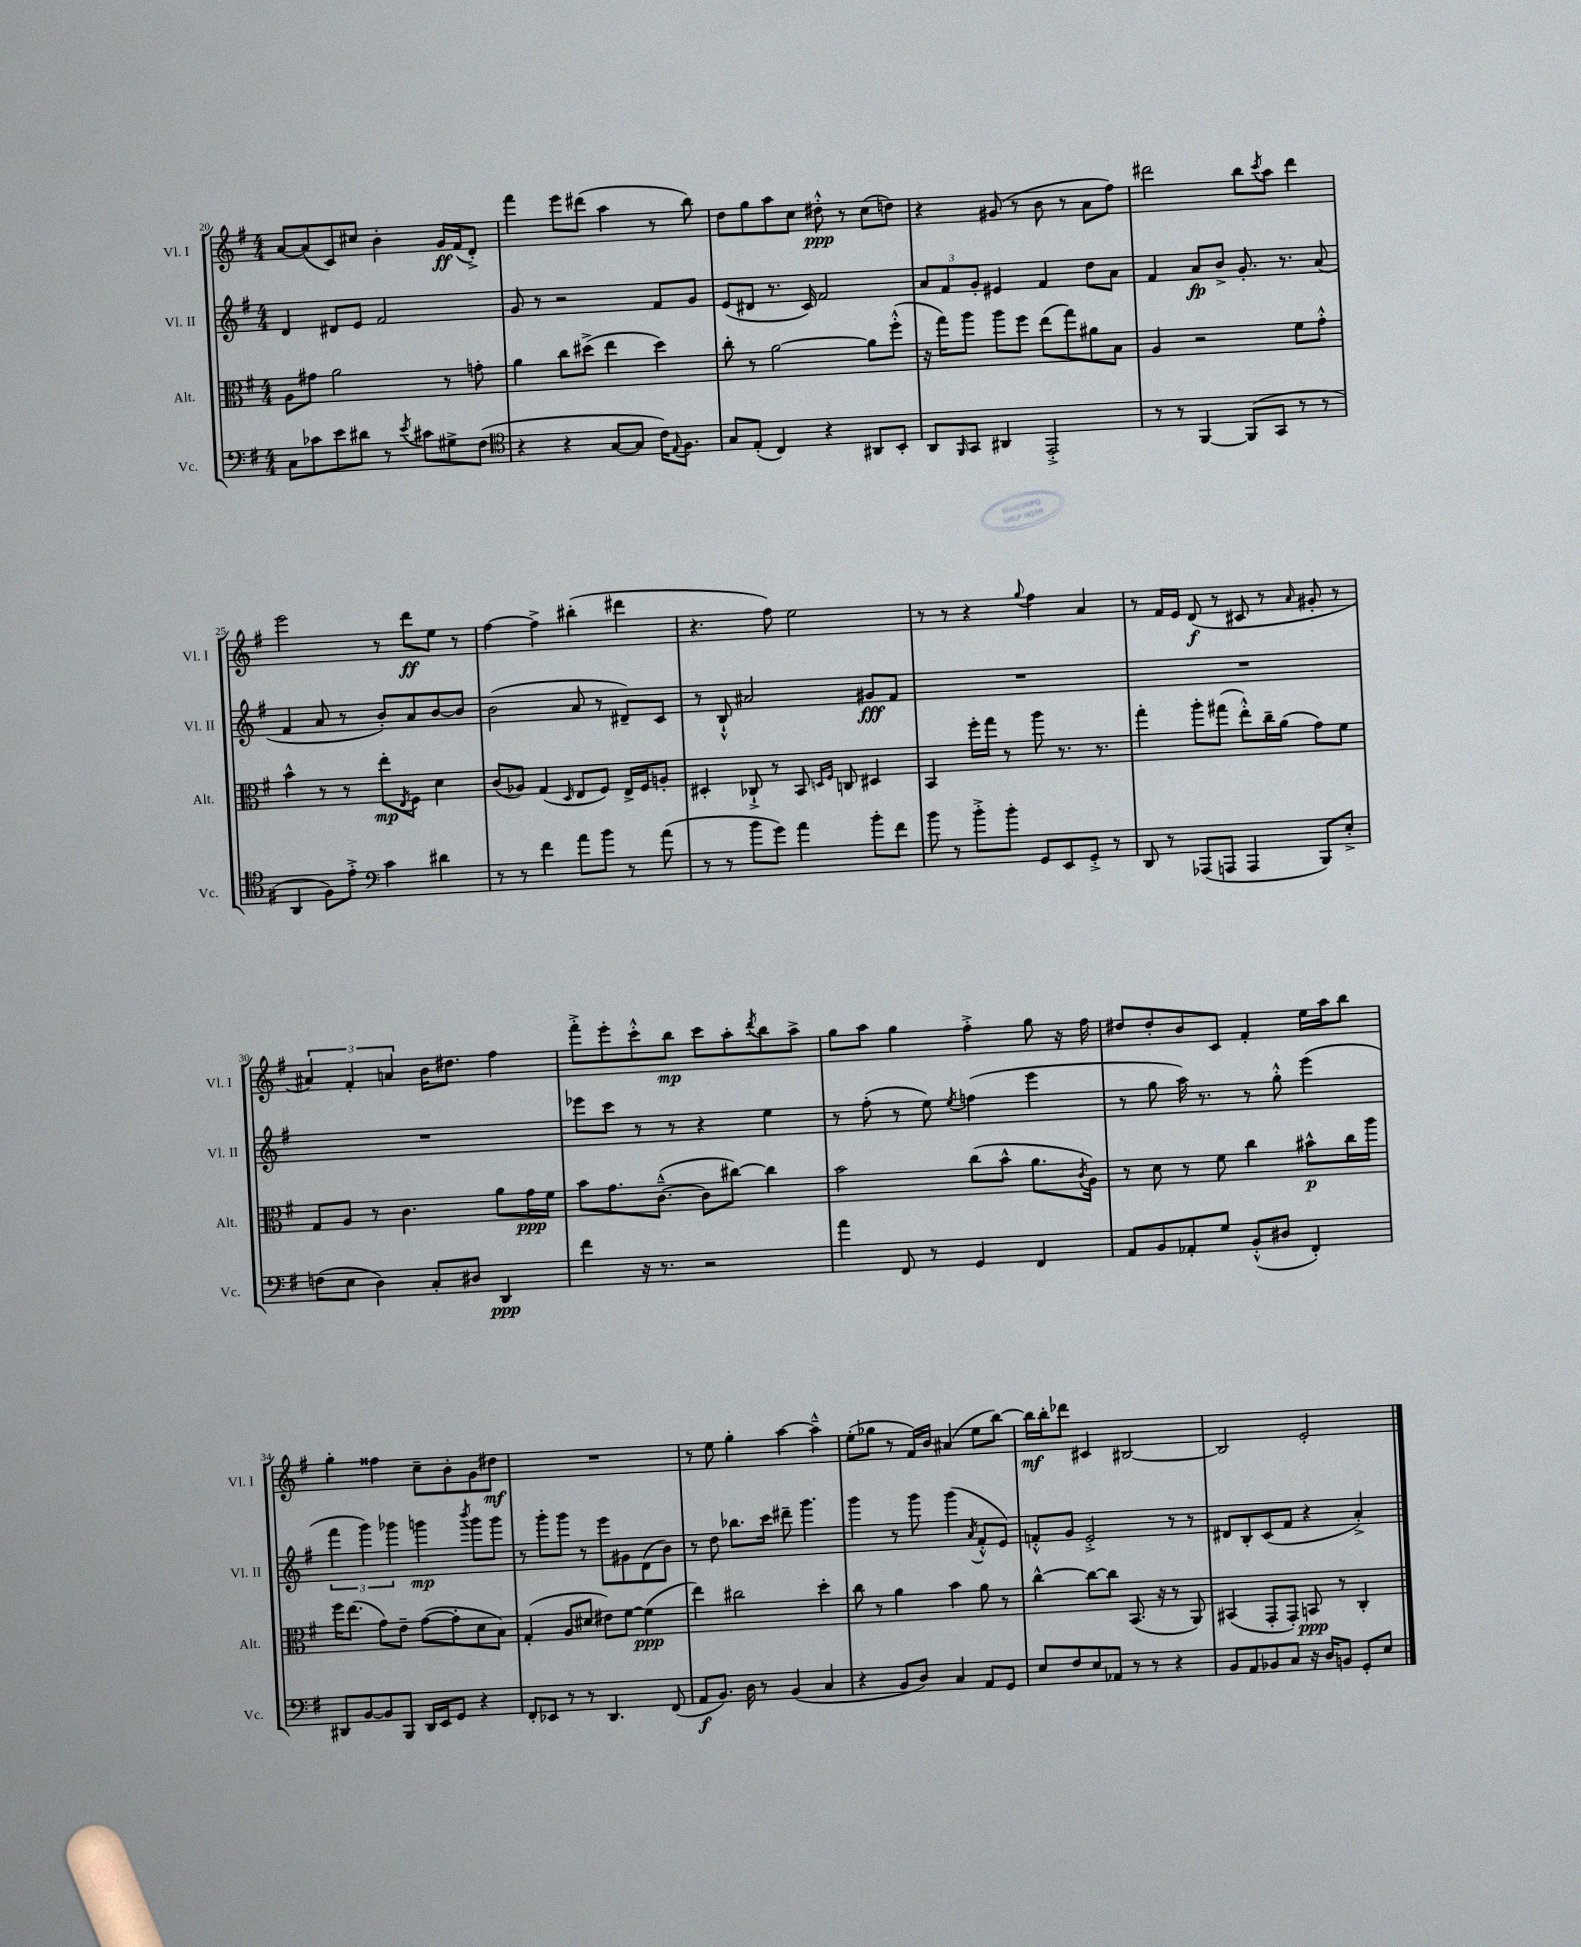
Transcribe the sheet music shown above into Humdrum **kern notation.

**kern	**dynam	**kern	**dynam	**kern	**dynam	**kern	**dynam
*part4	*part4	*part3	*part3	*part2	*part2	*part1	*part1
*staff4	*staff4	*staff3	*staff3	*staff2	*staff2	*staff1	*staff1
*I"Vc.	*	*I"Alt.	*	*I"Vl. II	*	*I"Vl. I	*
*I'Vc.	*	*I'Alt.	*	*I'Vl. II	*	*I'Vl. I	*
*clefF4	*	*clefC3	*	*clefG2	*	*clefG2	*
*k[f#]	*	*k[f#]	*	*k[f#]	*	*k[f#]	*
*M4/4	*	*M4/4	*	*M4/4	*	*M4/4	*
=20	=20	=20	=20	=20	=20	=20	=20
8C\L	.	8A\L	.	4d/	.	[8a/L	.
8c-X\	.	8g#X\J	.	.	.	(8a/]	.
8e\	.	2a\	.	8d#X/L	.	8c/)	.
8d#X\J	.	.	.	8e/J	.	8cc#X/J	.
8r	.	.	.	2f#/	.	4b'\	.
8qe/	.	.	.	.	.	.	.
8c#X\L	.	.	.	.	.	.	.
8G#X^\	.	8r	.	.	.	16g/LL	ff
.	.	.	.	.	.	(16f#/J	.
(8F#\J	.	8gn'\	.	.	.	8d'^/J)	.
=21	=21	=21	=21	=21	=21	=21	=21
*clefC4	*	*	*	*	*	*	*
4r	.	4a\	.	8g/	.	4fff#\	.
.	.	.	.	8r	.	.	.
4r	.	8cc\L	.	2r	.	8eee\L	.
.	.	(8dd#X^\J	.	.	.	(8ddd#X\J	.
[8G/L	.	4ee\	.	.	.	4aa\	.
8G/J]	.	.	.	.	.	.	.
16c\KL)	.	4dd#\)	.	8f#/L	.	8r	.
8qqE/	.	.	.	.	.	.	.
8.F#\J	.	.	.	.	.	.	.
.	.	.	.	8g/J	.	8bb\)	.
=22	=22	=22	=22	=22	=22	=22	=22
8G/L	.	8cc'\	.	(8e/L	.	8dd\L	.
(8E'/J	.	8r	.	8d#X/J	.	8gg\	.
4C/)	.	[2a\	.	8.r	.	8aa\	.
.	.	.	.	.	.	8cc\J	.
.	.	.	.	16c/)	.	.	.
4r	.	.	.	2f#/	.	8dd#X'^^\	ppp
.	.	.	.	.	.	8r	.
8AA#X/L	.	8a\L]	.	.	.	(8cc\L	.
8BB'/J	.	(8ff#'^^\J	.	.	.	8ddn\J)	.
=23	=23	=23	=23	=23	=23	=23	=23
8AA/L	.	16r	.	12a/L	.	4r	.
.	.	16gg\KL)	.	.	.	.	.
.	.	.	.	12f#/	.	.	.
16qqFF#/	.	.	.	.	.	.	.
8GG/J	.	8aa\J	.	.	.	.	.
.	.	.	.	12g'/J	.	.	.
4AA#X/	.	8aa\L	.	4e#X/	.	(8g#X/	.
.	.	8ff#\J	.	.	.	8r	.
2EE'^/	.	(8ee\L	.	4f#/	.	8b\	.
.	.	8gg\)	.	.	.	8r	.
.	.	8a#X\	.	8dd\L	.	8a\L	.
.	.	8B\J	.	8a\J	.	8ff#\J)	.
=24	=24	=24	=24	=24	=24	=24	=24
8r	.	4A/	.	4f#/	.	2ddd#X\	.
8r	.	.	.	.	.	.	.
[4FF#/	.	2r	.	8a/L	fp	.	.
.	.	.	.	8b^/J	.	.	.
(8FF#/L]	.	.	.	8.g'/	.	8bb\L	.
.	.	.	.	.	.	8qccc/	.
8GG/J	.	.	.	.	.	8aa\J	.
.	.	.	.	8.r	.	.	.
8r	.	8f#\L	.	.	.	4ddd#\	.
8r	.	8g'^^\J	.	(8a/	.	.	.
!!LO:LB:g=z
=25	=25	=25	=25	=25	=25	=25	=25
4AA/	.	4b^^\	.	4f#/	.	2eee\	.
8F#\L)	.	8r	.	8a/	.	.	.
8e'^\J	.	8r	.	8r	.	.	.
*clefF4	*	*	*	*	*	*	*
4c\	.	8ee'\L	mp	8b'/L)	.	8r	.
.	.	8qE/	.	.	.	.	.
.	.	8F#\J	.	8a/	.	8ddd\L	ff
4d#X\	.	4d\	.	[8b/	.	8ee\J	.
.	.	.	.	8b/J]	.	8r	.
=26	=26	=26	=26	=26	=26	=26	=26
8r	.	(8c/L	.	(2b\	.	[4ff#\	.
8r	.	8A-X/J)	.	.	.	.	.
4f#\	.	(4G/	.	.	.	4ff#^\]	.
.	.	16qqD/	.	.	.	.	.
8a\L	.	8E/L	.	8a/	.	(4bb#X'\	.
8b\J	.	8F#/J)	.	8r	.	.	.
8r	.	16E^/LL	.	8d#X~/L)	.	4ddd#X\	.
.	.	16F#/J	.	.	.	.	.
(8a\	.	8An'/J	.	8c/J	.	.	.
=27	=27	=27	=27	=27	=27	=27	=27
8r	.	4D#X'/	.	8r	.	4.r	.
8r	.	.	.	8B`^^/	.	.	.
8b\L	.	8C-X`^/	.	2a#X/	.	.	.
8g\J)	.	8r	.	.	.	8ff#\)	.
4a\	.	8BB/	.	.	.	2ee\	.
.	.	16qqDn/LL	.	.	.	.	.
.	.	16qqF#/JJ	.	.	.	.	.
.	.	8Cn/	.	.	.	.	.
8b'\L	.	4D#X/	.	8g#X/L	fff	.	.
8f#\J	.	.	.	8f#/J	.	.	.
=28	=28	=28	=28	=28	=28	=28	=28
8b\	.	4BB/	.	1r	.	8r	.
8r	.	.	.	.	.	8r	.
8b'^\L	.	16ff#'\LL	.	.	.	4r	.
.	.	16gg\JJ	.	.	.	.	.
8b'\J	.	8r	.	.	.	.	.
.	.	.	.	.	.	8qqgg/	.
8GG/L	.	8aa\	.	.	.	4ff#\	.
8EE/	.	8.r	.	.	.	.	.
8GG'^/J	.	.	.	.	.	4a/	.
.	.	8.r	.	.	.	.	.
8r	.	.	.	.	.	.	.
=29	=29	=29	=29	=29	=29	=29	=29
8DD/	.	4gg'\	.	1r	.	8r	.
8r	.	.	.	.	.	16f#/LL	.
.	.	.	.	.	.	16e/JJ	.
(8AAA-X/L	.	8aa'\L	.	.	.	(8d/	f
8AAAn/J	.	(8gg#X\J	.	.	.	8r	.
4AAA/	.	8ee'^^\L)	.	.	.	8c#X/	.
.	.	16cc~\L	.	.	.	8r	.
.	.	(16a\JJ	.	.	.	.	.
.	.	.	.	.	.	16qqa/	.
8BBB/L)	.	8g\L)	.	.	.	8g#X'/	.
8E'^/J	.	8f#\J	.	.	.	8r	.
!!LO:LB:g=z
=30	=30	=30	=30	=30	=30	=30	=30
(8Fn\L	.	8G/L	.	1r	.	6a#X/)	.
8E\J	.	8A/J	.	.	.	.	.
.	.	.	.	.	.	6f#'/	.
4D\)	.	8r	.	.	.	.	.
.	.	.	.	.	.	6an/	.
.	.	4.c\	.	.	.	.	.
8C'/L	.	.	.	.	.	16b\KL	.
.	.	.	.	.	.	8.dd#X\J	.
8D#X/J	.	.	.	.	.	.	.
4DD/	ppp	8a\L	.	.	.	4ff#\	.
.	.	16g\L	ppp	.	.	.	.
.	.	16f#\JJ	.	.	.	.	.
=31	=31	=31	=31	=31	=31	=31	=31
4f#\	.	8b\L	.	8eee-X\L	.	8fff#'^\L	.
.	.	8.g\	.	8ccc\J	.	8eee'\	.
16r	.	.	.	8r	.	8ccc'^^\	.
8.r	.	([8.c~^^\J	.	.	.	.	.
.	.	.	.	8r	.	8bb\J	mp
2r	.	8c\L]	.	4r	.	8ccc\L	.
.	.	[8cc#X\J)	.	.	.	8aa'\	.
.	.	.	.	.	.	8qddd/	.
.	.	4cc#\]	.	4ee\	.	8bb\	.
.	.	.	.	.	.	8aa^\J	.
=32	=32	=32	=32	=32	=32	=32	=32
4a\	.	2b\	.	8r	.	8gg\L	.
.	.	.	.	(8ff#'\	.	8aa\J	.
8FF#/	.	.	.	8r	.	4gg\	.
8r	.	.	.	8ee\)	.	.	.
.	.	.	.	8qee/	.	.	.
4GG/	.	(8cc\L	.	(4ffn\	.	4ff#'^\	.
.	.	8b^^\J	.	.	.	.	.
4FF#/	.	8.a\L	.	4eee\	.	8gg\	.
.	.	.	.	.	.	16r	.
.	.	8qc/	.	.	.	.	.
.	.	16A\Jk)	.	.	.	16ff#\	.
=33	=33	=33	=33	=33	=33	=33	=33
8AA/L	.	8r	.	8r	.	8dd#X/L	.
8BB/	.	8d\	.	8gg\	.	8dd#'/	.
8AA-X'/	.	8r	.	16aa\)	.	8b/	.
.	.	.	.	8.r	.	.	.
8G/J	.	8f#\	.	.	.	8c/J	.
(8BB'^^/L	.	4cc\	.	8r	.	4f#'/	.
8D#X/J	.	.	.	8gg'^^\	.	.	.
4FF#'/)	.	8b#X^^\L	p	(4eee\	.	16ee\LL	.
.	.	.	.	.	.	16aa\J	.
.	.	16cc\L	.	.	.	8bb\J	.
.	.	16aa\JJ	.	.	.	.	.
!!LO:LB:g=z
=34	=34	=34	=34	=34	=34	=34	=34
8DD#X/L	.	16ff#\KL	.	6fff#\	.	4gg'\	.
.	.	(8.ee\J	.	.	.	.	.
[8BB/	.	.	.	.	.	.	.
.	.	.	.	6ggg\)	.	.	.
8BB/]	.	8g\L)	.	.	.	4ff##X\	.
.	.	.	.	6ggg-X\	.	.	.
8BBB/J	.	8e~\J	.	.	.	.	.
16DD#/LL	.	([8g\L	.	4gggn\	mp	8cc~\L	.
16EE/J	.	.	.	.	.	.	.
8GG/J	.	8g'\]	.	.	.	8b'\	.
.	.	.	.	8qbbb/	.	.	.
4r	.	8d\	.	8ggg\L	.	8g\	.
.	.	8B\J)	.	8ggg\J	.	8dd#X\J	mf
=35	=35	=35	=35	=35	=35	=35	=35
8FF#'/L	.	(4G'/	.	8r	.	1r	.
8EE-X/J	.	.	.	8ggg'\L	.	.	.
8r	.	8A/L	.	8ggg\J	.	.	.
8r	.	8d#X/J	.	8r	.	.	.
4.DD/	.	8e#X\L)	.	8eee\L	.	.	.
.	.	[8f#\J	.	8g#X\	.	.	.
.	.	(4f#\]	ppp	(8d\	.	.	.
(8FF#/	.	.	.	8b\J)	.	.	.
=36	=36	=36	=36	=36	=36	=36	=36
8AA/L	f	4ee\)	.	8r	.	8r	.
8.BB/J)	.	.	.	8dd\	.	8ee\	.
.	.	2cc#X\	.	8.bb-X\L	.	4gg'\	.
16D\	.	.	.	.	.	.	.
8r	.	.	.	.	.	.	.
.	.	.	.	16ccc\Jk	.	.	.
(4BB/	.	.	.	8ddd#X~\	.	[4aa\	.
.	.	.	.	4.ggg\	.	.	.
4C/	.	4dd'\	.	.	.	4aa~^^\]	.
=37	=37	=37	=37	=37	=37	=37	=37
4r	.	8cc\	.	4ggg\	.	(8ee'\L	.
.	.	8r	.	.	.	8gg-X\J	.
8BB/L	.	4a\	.	8r	.	8r	.
8D/J)	.	.	.	8ggg\	.	16f#/LL)	.
.	.	.	.	.	.	16b/JJ	.
4C/	.	4b\	.	(4ggg\	.	(4a#X/	.
.	.	.	.	8qa/	.	.	.
8AA/L	.	8a\	.	8f#'^^/L	.	8ee\L	.
8GG/J	.	8r	.	8e/J)	.	[8bb\J)	.
=38	=38	=38	=38	=38	=38	=38	=38
8E/L	.	[4cc^^\	.	8fn'^^/L	.	16bb\LL]	mf
.	.	.	.	.	.	16bb'\J	.
8F#/	.	.	.	8g/J	.	8ddd-X\J	.
8E/	.	8cc\L_	.	2e'^/	.	4c#X/	.
8AA-X/J	.	8cc\J]	.	.	.	.	.
8r	.	(8.BB/	.	.	.	[2B#X/	.
8r	.	.	.	.	.	.	.
.	.	16r	.	.	.	.	.
4r	.	8r	.	8r	.	.	.
.	.	8AA/)	.	8r	.	.	.
=39	=39	=39	=39	=39	=39	=39	=39
8BB/L	.	(4BB#X/	.	8d#X/L	.	2B#/]	.
8AA/	.	.	.	8B'/	.	.	.
8BB-X/	.	8GG'/L	.	(8c/	.	.	.
8C/J	.	8GG'/J)	.	8f#/J	.	.	.
16r	.	8BBn/	ppp	4r	.	2e'/	.
16D/KL	.	.	.	.	.	.	.
8BBn/J	.	8r	.	.	.	.	.
8GG'/L	.	4C'/	.	4a'^/)	.	.	.
8E/J	.	.	.	.	.	.	.
==	==	==	==	==	==	==	==
*-	*-	*-	*-	*-	*-	*-	*-
